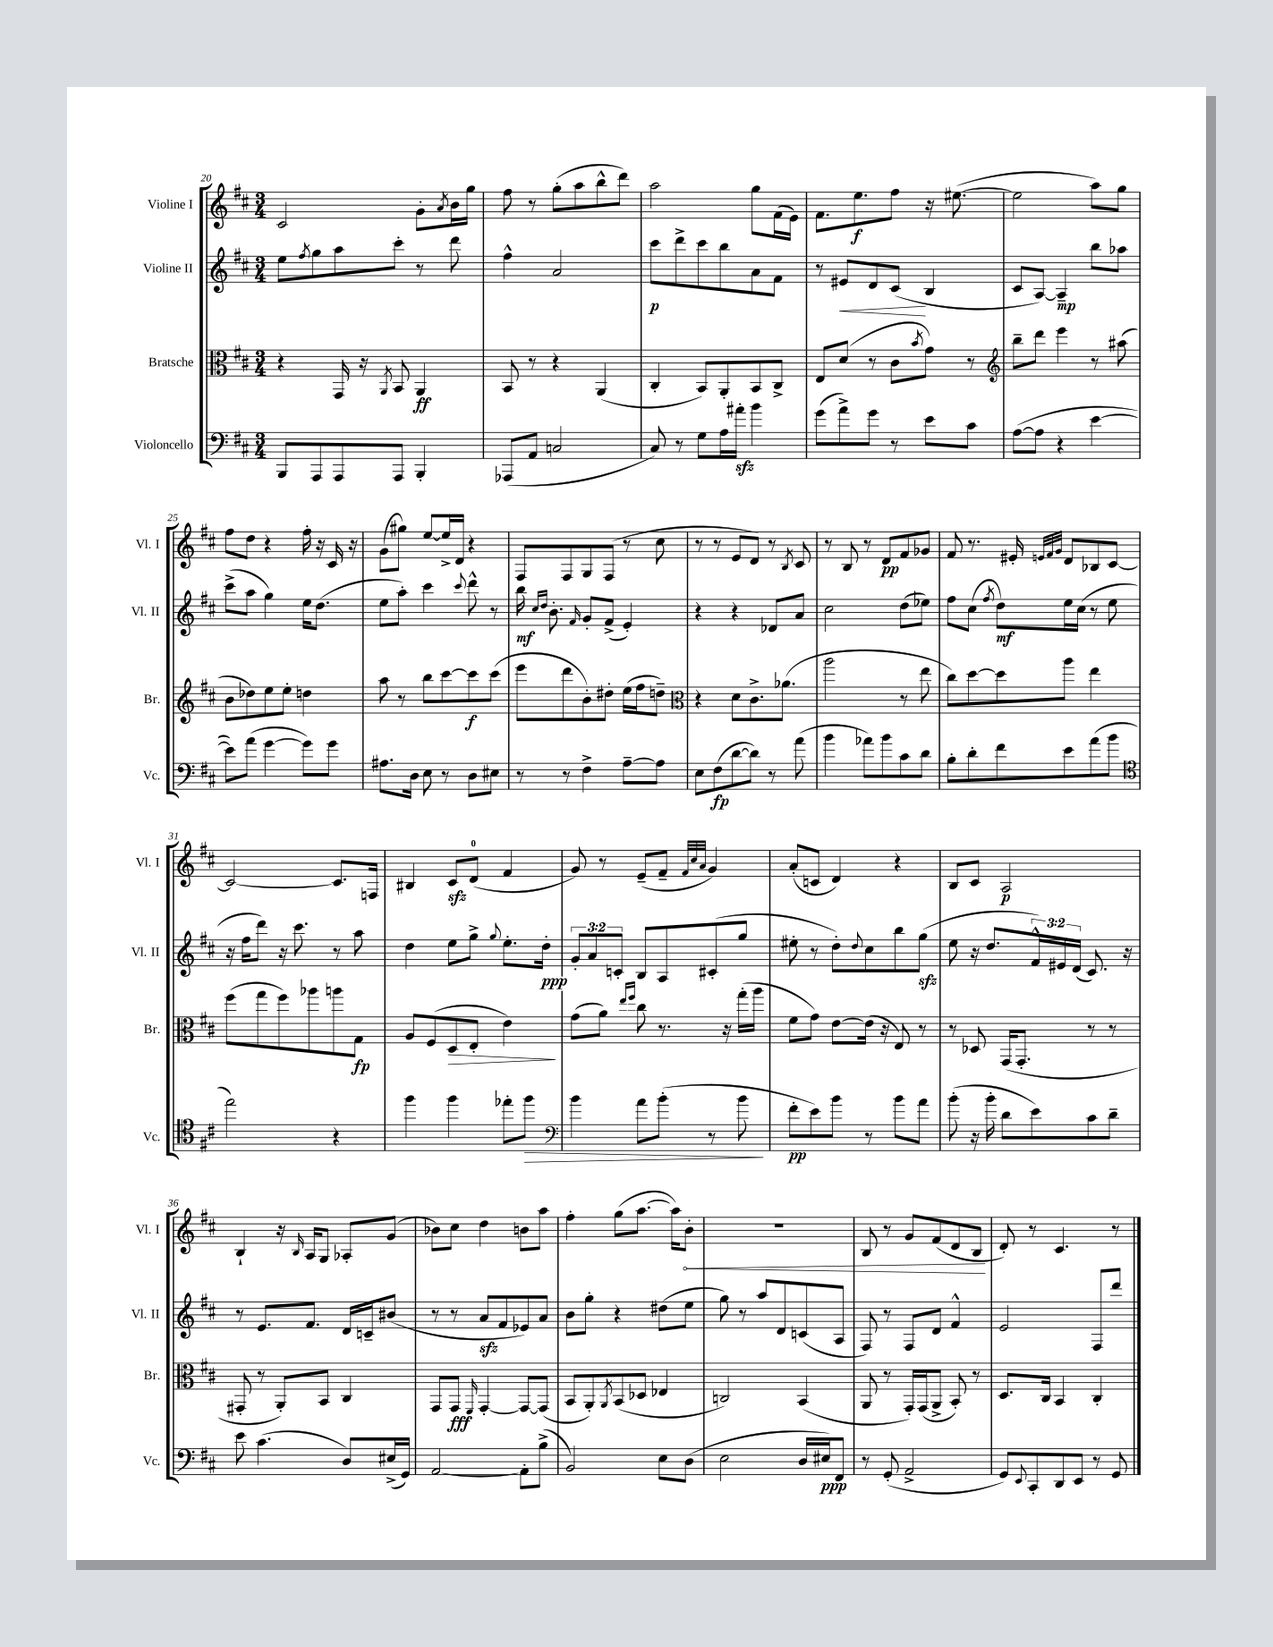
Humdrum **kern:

**kern	**kern	**kern	**kern
*staff4	*staff3	*staff2	*staff1
*clefF4	*clefC3	*clefG2	*clefG2
*k[f#c#]	*k[f#c#]	*k[f#c#]	*k[f#c#]
*M3/4	*M3/4	*M3/4	*M3/4
8BBB	4r	8ee	2c#
.	.	8qff#	.
8AAA	.	8gg	.
8AAA	16GG	8aa	.
.	16r	.	.
.	8qAA	.	.
8AAA	8BB	8ccc#'	.
4BBB'	4AA	8r	8g'
.	.	.	8qa
.	.	8ddd	16b
.	.	.	16gg
=	=	=	=
(8AAA-	8BB	4ff#^^	8ff#
8AA	8r	.	8r
2C	4r	2a	(8gg'
.	.	.	8aa
.	(4AA	.	8bb^^
.	.	.	8ddd)
=	=	=	=
8C#)	4C#'	8ccc#	2aa
8r	.	8ddd^	.
8G	8BB)	8ccc#	.
16A	8AA'	8bb	.
16a#'	.	.	.
4b	8BB	8a	8gg
.	8C#^	8f#	(16f#
.	.	.	16e)
=	=	=	=
(8g	8E	8r	8.f#
8a^)	(8d	8e#	.
.	.	.	8.ee
8g	8r	8d	.
8r	8c#	(8c#	8ff#
.	8qb	.	.
8e	8g)	4B	16r
.	.	.	([8.ee#
8c#	8r	.	.
=	=	=	=
*	*clefG2	*	*
([8A	8bb~	8c#	2ee#]
8A]	8ddd	[8A)	.
4r	4eee	4A~]	.
[4e	8r	8bb	8aa)
.	(8aa#	8aa-	8gg
=	=	=	=
8e])	8b	(8ccc#^	8ff#
(8a	8dd-)	8aa	8dd
[4g	8ee	4gg)	4r
.	8ee'	.	.
8g])	4dd	16ee	16ff#'
.	.	(8.dd	16r
8g	.	.	16c#
.	.	.	16r
=	=	=	=
8.A#	8aa	8ee	(8g
.	8r	8aa')	8gg#)
16D	.	.	.
8E	8bb	4ccc#	[8ee
8r	[8ccc#	.	16ee^]
.	.	.	16d
.	.	8qqccc#	.
8D	8ccc#]	8ddd^^	4r
8E#	(8ccc#	8r	.
=	=	=	=
8r	8eee	16bb	8F#
.	.	16qqcc#	.
.	.	16qqdd	.
.	.	8.b'	.
8r	8ddd	.	8F#
.	.	16qqf#	.
4F#^	8b')	8g'	8G
.	8dd#'	(8f#^	(8F#
[8A~	(16ee	4e')	8r
.	16ff#	.	.
8A]	8dd~)	.	8cc#
=	=	=	=
*	*clefC3	*	*
8E	4r	4r	8r
(8F#	.	.	8r
[8d	8d	4r	8e
8d])	8.c#^	.	8d)
8r	.	8d-	8r
.	(8.a-	.	.
.	.	.	8qB
(8a	.	8a	8c#
=	=	=	=
4b	2aa	2cc#	8r
.	.	.	8B
8a-)	.	.	8r
8b	.	.	8d
8c#	8r	(8dd	8f#
8d	8ee	8ee-)	8g-
=	=	=	=
8B'	8cc#)	8ff#	8f#
8d'	[8dd	(8cc#	8.r
.	.	8qff#	.
8f#	8dd]	8dd)	.
.	.	.	16e#'
.	.	.	32qqe
.	.	.	32qqf#
.	.	.	32qqg
8e	8aa	16ee	8d
.	.	(16cc#	.
(8a	4ee	8r	8B-
8b	.	8ee	[8c#
=	=	=	=
*clefC4	*	*	*
2ee)	(8ff#	16r	2c#_
.	.	16ff#	.
.	8gg	8ddd)	.
.	8ff#)	16r	.
.	.	8.ccc#	.
.	8aa-	.	.
4r	8aa	8r	8.c#]
.	8G	8aa	.
.	.	.	16F
=	=	=	=
4ff#	8A	4dd	4B#
.	(8F#	.	.
4ff#	8D	8ee	8c#
.	8E'	8gg^	(8d
.	.	8qqgg	.
8ee-'	4e)	8.ee'	4f#
8ff#	.	.	.
.	.	16dd'	.
=	=	=	=
*clefF4	*	*	*
4b	(8g	12g'	8g)
.	.	12a	.
.	8a)	.	8r
.	.	12c'	.
.	16qqee	.	.
.	16qqff#	.	.
8a	8cc#	8B	(8e~
(8b'	8.r	8A	8f#~
.	.	.	32qqf#
.	.	.	32qqcc#
.	.	.	32qqa
8r	.	(8c#'	4g)
.	16r	.	.
8b	(16gg'	8gg	.
.	16aa	.	.
=	=	=	=
8f#'	8f#	8ee#'	(8a'
8e)	8g)	8r	8c
8b	[8e	8dd')	4d)
.	.	8qqdd	.
8r	(16e]	8cc#	.
.	16r	.	.
8b	8E)	8bb	4r
8a	8r	(8gg	.
=	=	=	=
(8b'	8r	8ee	8B
16r	8D-	16r	8c#
16b'	.	8.dd	.
8d	(16GG	.	2A
.	8.GG'	.	.
8e)	.	24f#^^)	.
.	.	24e#	.
.	.	(24d	.
8c#	8r	8.c#)	.
8d~	8r	.	.
.	.	16r	.
=	=	=	=
8e	8GG#'	8r	4B`
(4.c#	8r	8.e	.
.	8AA')	.	16r
.	.	.	16qqB
.	.	8.f#	16A
.	8BB	.	8G
8D)	4C#	16d	8A-'
.	.	16c~	.
(16E#^	.	(8b#	(8g
16GG)	.	.	.
=	=	=	=
[2AA	8GG	8r	8b-)
.	8GG	8r	8cc#
.	16qqFF#	.	.
.	[4GG'	8a	4dd
.	.	8f#	.
8AA']	8GG_	8e-)	8b
(8B^	(8GG]	8a	8aa
=	=	=	=
2BB)	8BB	8b	4ff#'
.	8AA')	8gg'	.
.	8qAA	.	.
.	(8BB	4r	(8gg
.	8D-	.	[8.aa
8E	4E-	(8dd#	.
.	.	.	16aa])
(8D	.	8ee	8b'
=	=	=	=
2E	2C)	8gg)	2.r
.	.	8r	.
.	.	8aa	.
.	.	8d	.
16D	(4BB	(8c	.
16E#)	.	.	.
8FF#	.	8A	.
=	=	=	=
8r	8AA	8F#)	8B
(8GG'	8r	8r	8r
2AA^	16GG')	8F#	8g
.	(16GG	.	.
.	8AA^	8d	(8f#
.	8BB')	4f#^^	8d
.	8r	.	8B
=	=	=	=
8GG)	8.D	2e	8d')
8qqEE	.	.	.
8CC#'	.	.	8r
.	16C#	.	.
8DD	4BB	.	4.c#
8EE	.	.	.
8r	4C#'	8F#	.
8GG	.	8ddd	8r
==	==	==	==
*-	*-	*-	*-
